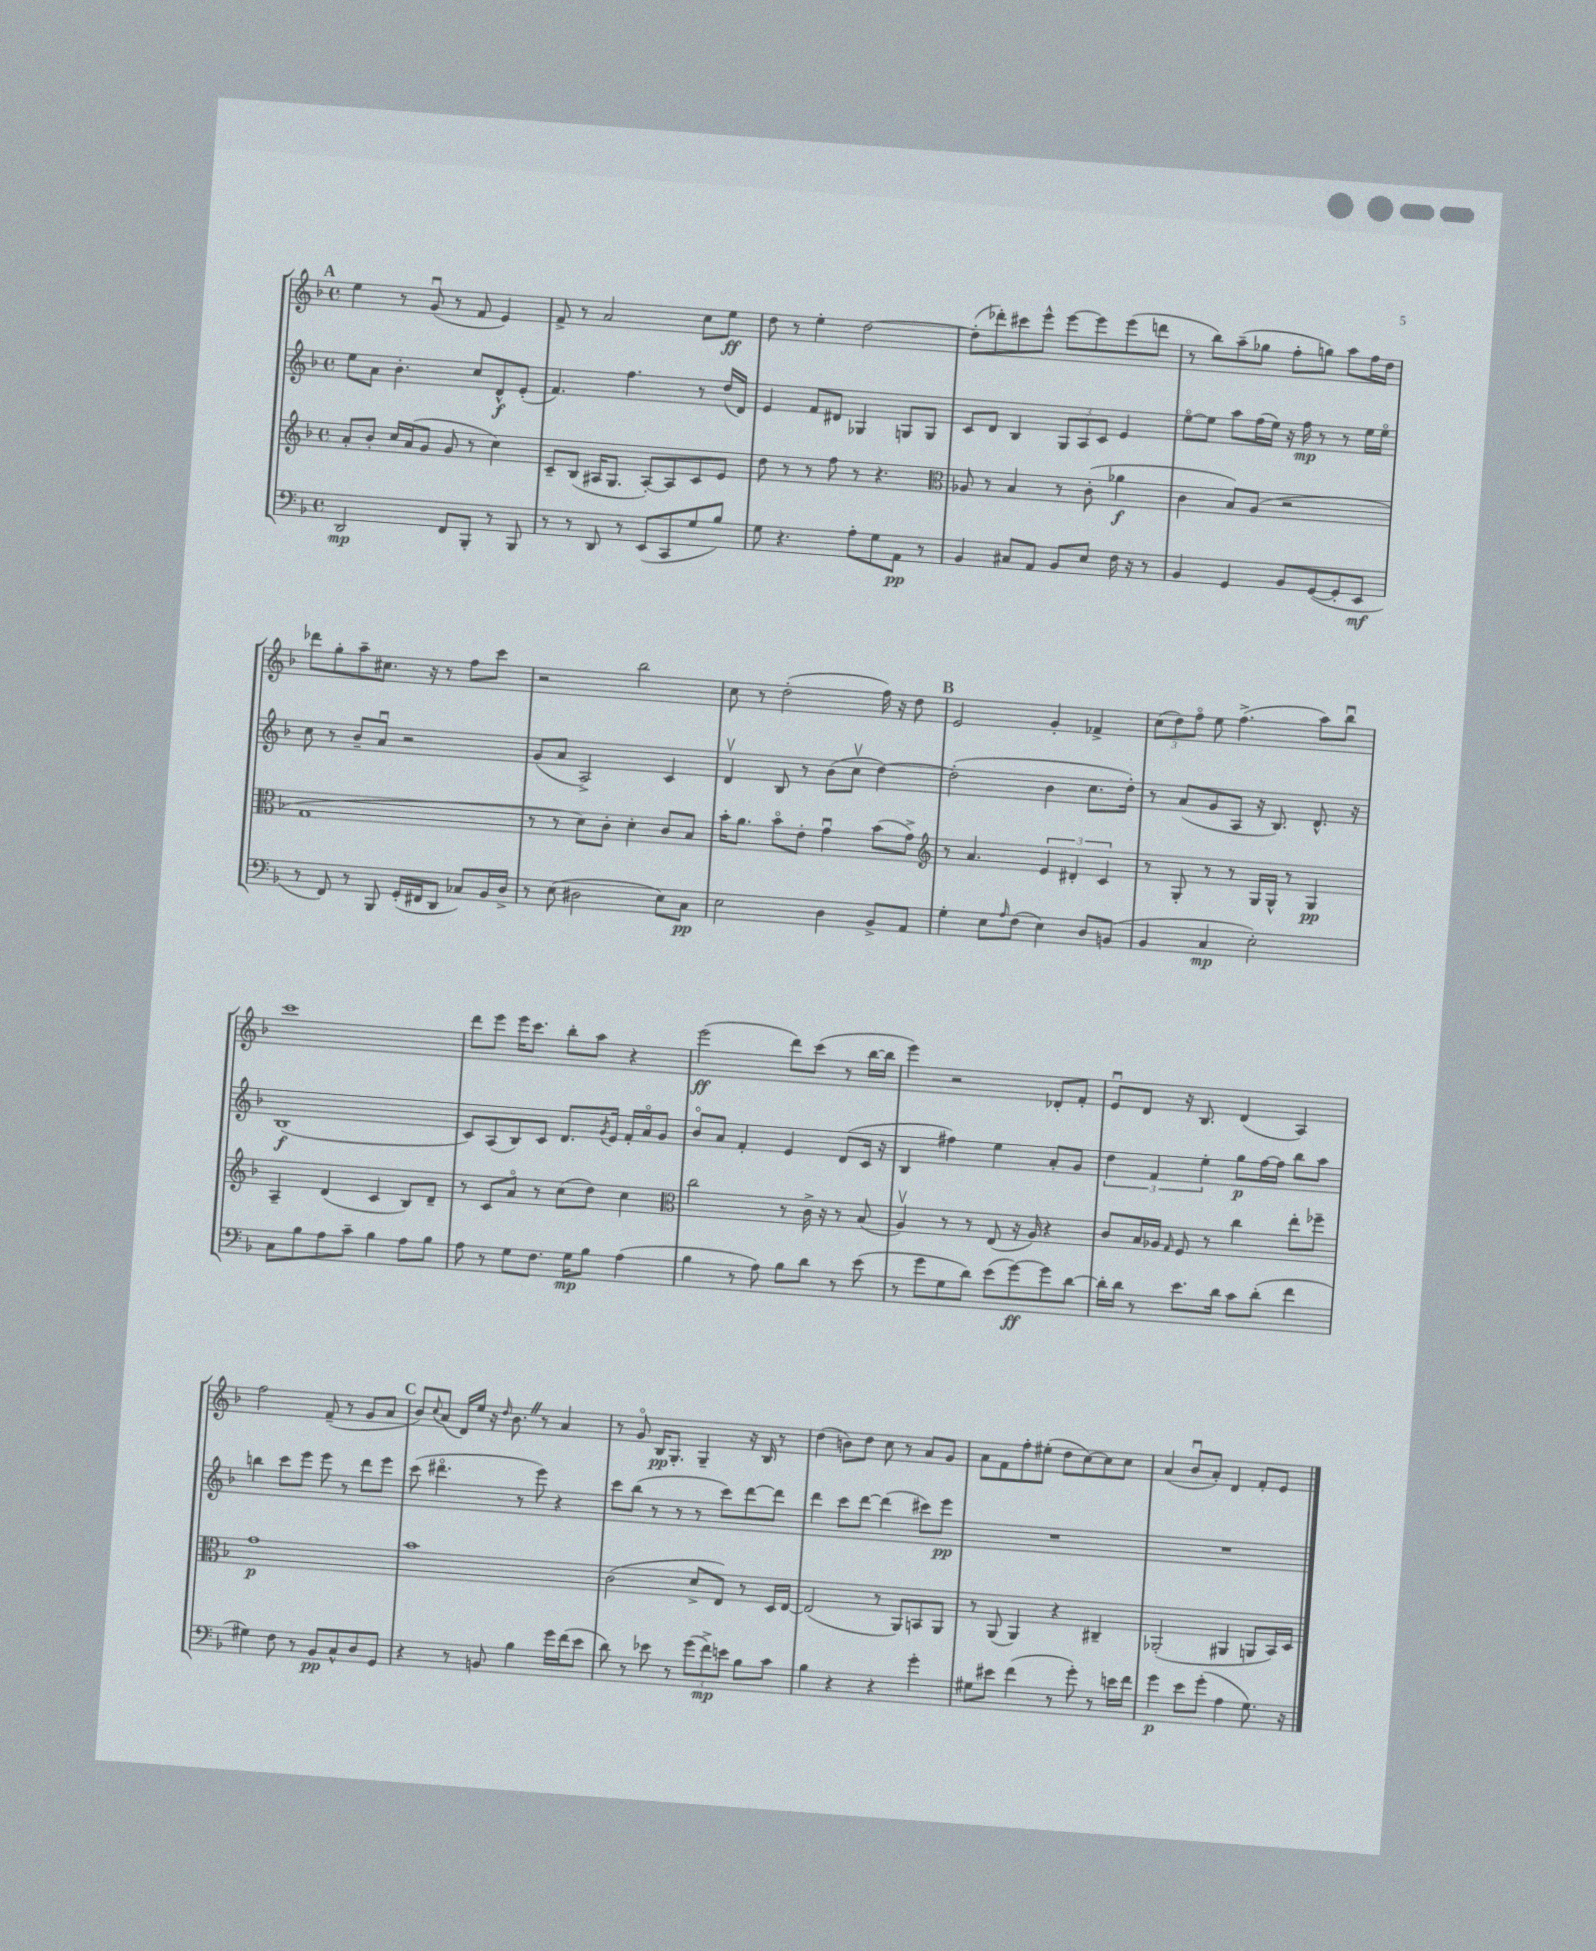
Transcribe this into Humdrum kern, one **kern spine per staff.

**kern	**kern	**kern	**kern
*staff4	*staff3	*staff2	*staff1
*clefF4	*clefG2	*clefG2	*clefG2
*k[b-]	*k[b-]	*k[b-]	*k[b-]
*M4/4	*M4/4	*M4/4	*M4/4
*met(c)	*met(c)	*met(c)	*met(c)
2DD/	8a'/L	8ee\L	4ee\
.	8b-'/J	8a\J	.
.	16cc/LL	4.b-'\	8r
.	(16a/J	.	.
.	8g/J	.	(8gu/
8FF/L	8g/	.	8r
8BBB-'/J	8r	8cc/L	8f/
8r	4cc\)	8d^^/	4e/)
8BBB-/	.	(8e'/J	.
=	=	=	=
8r	8c~/L	4.f/)	8f^/
8r	(8B-/J	.	8r
8DD/	16A#/LK	.	2a/
.	8.G/J	.	.
8r	.	4.ff\	.
(8EE/L	[8A#'/L)	.	.
8CC/	8A#/]	.	.
8G/	8c/	8r	8cc\L
8B-/J)	8e/J	(16dd/LL	8ee\J
.	.	16d/JJ)	.
=	=	=	=
8G\	8dd\	4e/	8dd\
4.r	8r	.	8r
.	8r	8f/L	4ee'\
.	8ff\	8d#/J	.
8A'\L	8r	4G-/	[2dd\
8G\	4.r	.	.
8AA\J	.	8G/L	.
8r	.	8G/J	.
=	=	=	=
*	*clefC3	*	*
4BB-/	8A-/	8c/L	(8dd'\]L
.	8r	8d/J	8ddd-'\)
8C#/L	4B-/	4B-/	8ccc#\
8AA/J	.	.	8eee^^\J
8BB-/L	8r	12G/L	[8eee\L
.	.	12A/	.
8E/J	(8c'\	.	8eee\]
.	.	12c/J	.
16F\	4a-\	4e/	(8eee\
16r	.	.	.
8r	.	.	8ddd\J
=	=	=	=
4BB-/	4c\	[8eeo\L	8r
.	.	8ee\]J	8bb-\L)
4GG/	8B-/L)	8aa\L	(8aa~\
.	(8A/J	(16ff\L	8gg-\J
.	.	16ee\JJ)	.
8BB-/L	2r	16r	8ff'\L
.	.	16ff\	.
([8GG/	.	8r	8gg\J)
8GG'/]	.	8r	8aa\L
8EE/J	.	16ee\LL	16ff\L
.	.	16eeo\JJ	16dd\JJ
=	=	=	=
8r	1G	8cc\	8ddd-\L
8FF/)	.	8r	8gg'\
8r	.	8b-~/L	8aa~\
8BBB-/	.	8au/J	8.cc#\J
(16GG'/LL	.	2r	.
16FF#/J	.	.	16r
8DD/J	.	.	8r
8C-/L)	.	.	8ff\L
16BB-/L	.	.	8ccc\J
16D^/JJ	.	.	.
=	=	=	=
8r	8r	(8g/L	2r
(8E\	8r	8a/J	.
2D#\	8d\L)	2A^/)	.
.	8c'\J	.	.
.	4d'\	.	2bb-\
8E\L)	8c/L	4c/	.
8C\J	8B-/J	.	.
=	=	=	=
2E\	16b-'\LK	4dv/	8cc\
.	8.a\J	.	.
.	.	.	8r
.	8b-o\L	8B-/	(2dd'\
.	8e'\J	8r	.
4D\	4gu\	(8b-\L	.
.	.	8ccv\J	.
8BB-^/L	(8b-\L	[4dd\)	16ff\)
.	.	.	16r
8AA/J	8g^\J)	.	8dd\
=	=	=	=
*	*clefG2	*	*
4G'\	8r	(2dd'\]	2e/
.	4.a/	.	.
8E\L	.	.	.
16qqA/	.	.	.
(8F\J	.	.	.
4E\)	6e/	4b-\	4g'/
.	6d#'/	.	.
8D/L	.	8.cc\L	4f-^/
.	6c/	.	.
(8BB/J	.	.	.
.	.	16dd'\Jk)	.
=	=	=	=
4BB-/	8r	8r	(12cc\L
.	.	.	12dd\)
.	8G'/	(8a/L	.
.	.	.	12ffo\J
4C/	8r	8g/	8ee\
.	8r	8A/J	(4.ff^\
2E'\)	16G/LL	16r	.
.	16G^^/JJ	8.B-/)	.
.	8r	.	.
.	4G/	8.d^^/	8aa\L)
.	.	.	8bb-u\J
.	.	16r	.
=	=	=	=
8C\L	4A~/	(1B-	1ccc
8B-\	.	.	.
8A\	(4d/	.	.
8c~\J	.	.	.
4B-\	4c/	.	.
8A\L	8B-/L)	.	.
8B-\J	8d~/J	.	.
=	=	=	=
8A\	8r	8c/L)	8ddd\L
8r	8c/L	(8A/	8eee\J
8G\L	8ao/J	8B-/)	16eee\LK
.	.	.	8.ccc\J
8.F\J	8r	8c/J	.
.	(8cc\L	8.d/L	8bb-'\L
16G\LK	.	.	.
8B-\J	8dd\J)	.	8aa\J
.	.	8qg/	.
.	.	16e/Jk	.
(4A\	4cc\	16f'/LL	4r
.	.	16ao/J	.
.	.	8g/J	.
=	=	=	=
*	*clefC3	*	*
4B-\	2cc\	8b-o/L	(2eee\
.	.	8a/J	.
8r	.	4f'/	.
8A\)	.	.	.
8B-\L	8r	4e/	8ddd\L)
8d\J	16c^\	.	(8ccc\J
.	16r	.	.
8r	8r	(8d/L	8r
(8e\	(8B-/	16c/Jk	[16bb-\LL
.	.	16r	16bb-\]JJ
=	=	=	=
8r	4Av/)	4B-/	4eee\)
8g\L	.	.	.
8G\	8r	4ff#\)	2r
8d\J)	8r	.	.
(8e\L	(8E/	4ee\	.
[8g\)	16r	.	.
.	16A/)	.	.
8g\]	4r	8a'/L	8d-'/L
[8d\J	.	8g/J	8f'/J
=	=	=	=
16d'\]LL	8c/L	6dd\	8eu/L
16d\JJ	.	.	.
8r	16B-/L	.	8d/J
.	.	6f/	.
.	16A-/JJ	.	.
.	16qqG/	.	.
8.e\L	8F/	.	16r
.	.	.	8.B-/
.	.	6ee'\	.
.	8r	.	.
16d\Jk	.	.	.
8c\L	4cc\	8gg\L	(4d/
(8d'\J	.	[16ff\L	.
.	.	16ff\]JJ	.
4f\	8ee'\L	8bb-\L	4A/)
.	8ff-~\J	8aa\J	.
=	=	=	=
4G#\)	1g	4bb\	2ff\
8F\	.	8ccc\L	.
8r	.	8eee\J	.
8BB-/L	.	8eee\	(8f~/
8C^^/	.	8r	8r
8D/	.	8ddd\L	8g/L
8GG/J	.	8eee\J	8a/J
=	=	=	=
4r	1b-	(8ccc\	8b-/L)
.	.	.	8qqcc/
.	.	4.ddd#o\	(8a/J
8r	.	.	16d/LL)
.	.	.	16ee/JJ
8BB/	.	.	16r
.	.	.	16qqdd/
.	.	.	8.b-\
4B-\	.	8r	.
.	.	8eee\)	8r
16g\LL	.	4r	4a/
(16f\J	.	.	.
8e\J	.	.	.
=	=	=	=
8d\)	(2c\	8ccc\L	8r
8r	.	(8bb-\J	8go/
8e-\	.	8r	16B-/LK
.	.	.	8.G'/J
8r	.	8r	.
(12g\L	8d^/L	8r	4G~/
12f^\)	.	.	.
.	8E/J)	8ccc\L)	.
12e\J	.	.	.
8B-\L	8r	[8ddd\	16r
.	.	.	16B-/
8c\J	16D/LL	8ddd\]J	8r
.	[16E/JJ	.	.
=	=	=	=
4B-\	(2E/]	4ddd\	(4dd\
4r	.	8ccc\L	8b\L)
.	.	[8ddd\J	8dd\J
4r	8r	(4ddd\]	8cc\
.	8AA/L)	.	8r
4g'\	8BB/	8ccc#\L)	8a/L
.	8AA/J	8eee\J	8g/J
=	=	=	=
8G#\L	8r	1r	8a\L
8e#\J	(8AA/	.	8f\
(4f\	4AA/)	.	8ff'\
.	.	.	(8ee#'\J
8r	4r	.	8dd\L
8g'\)	.	.	[8cc\)
8r	4C#~/	.	8cc\]
16e\LL	.	.	8cc\J
16f\JJ	.	.	.
=	=	=	=
4g\	(2AA-'/	1r	(4a/
8e\L	.	.	8b-u/L
(8g'\J	.	.	8a'/J)
4A\	4AA#/	.	4d/
8.G\)	8AA/L	.	8f'/L
.	16BB-/L)	.	8e/J
16r	16D/JJ	.	.
==	==	==	==
*-	*-	*-	*-
